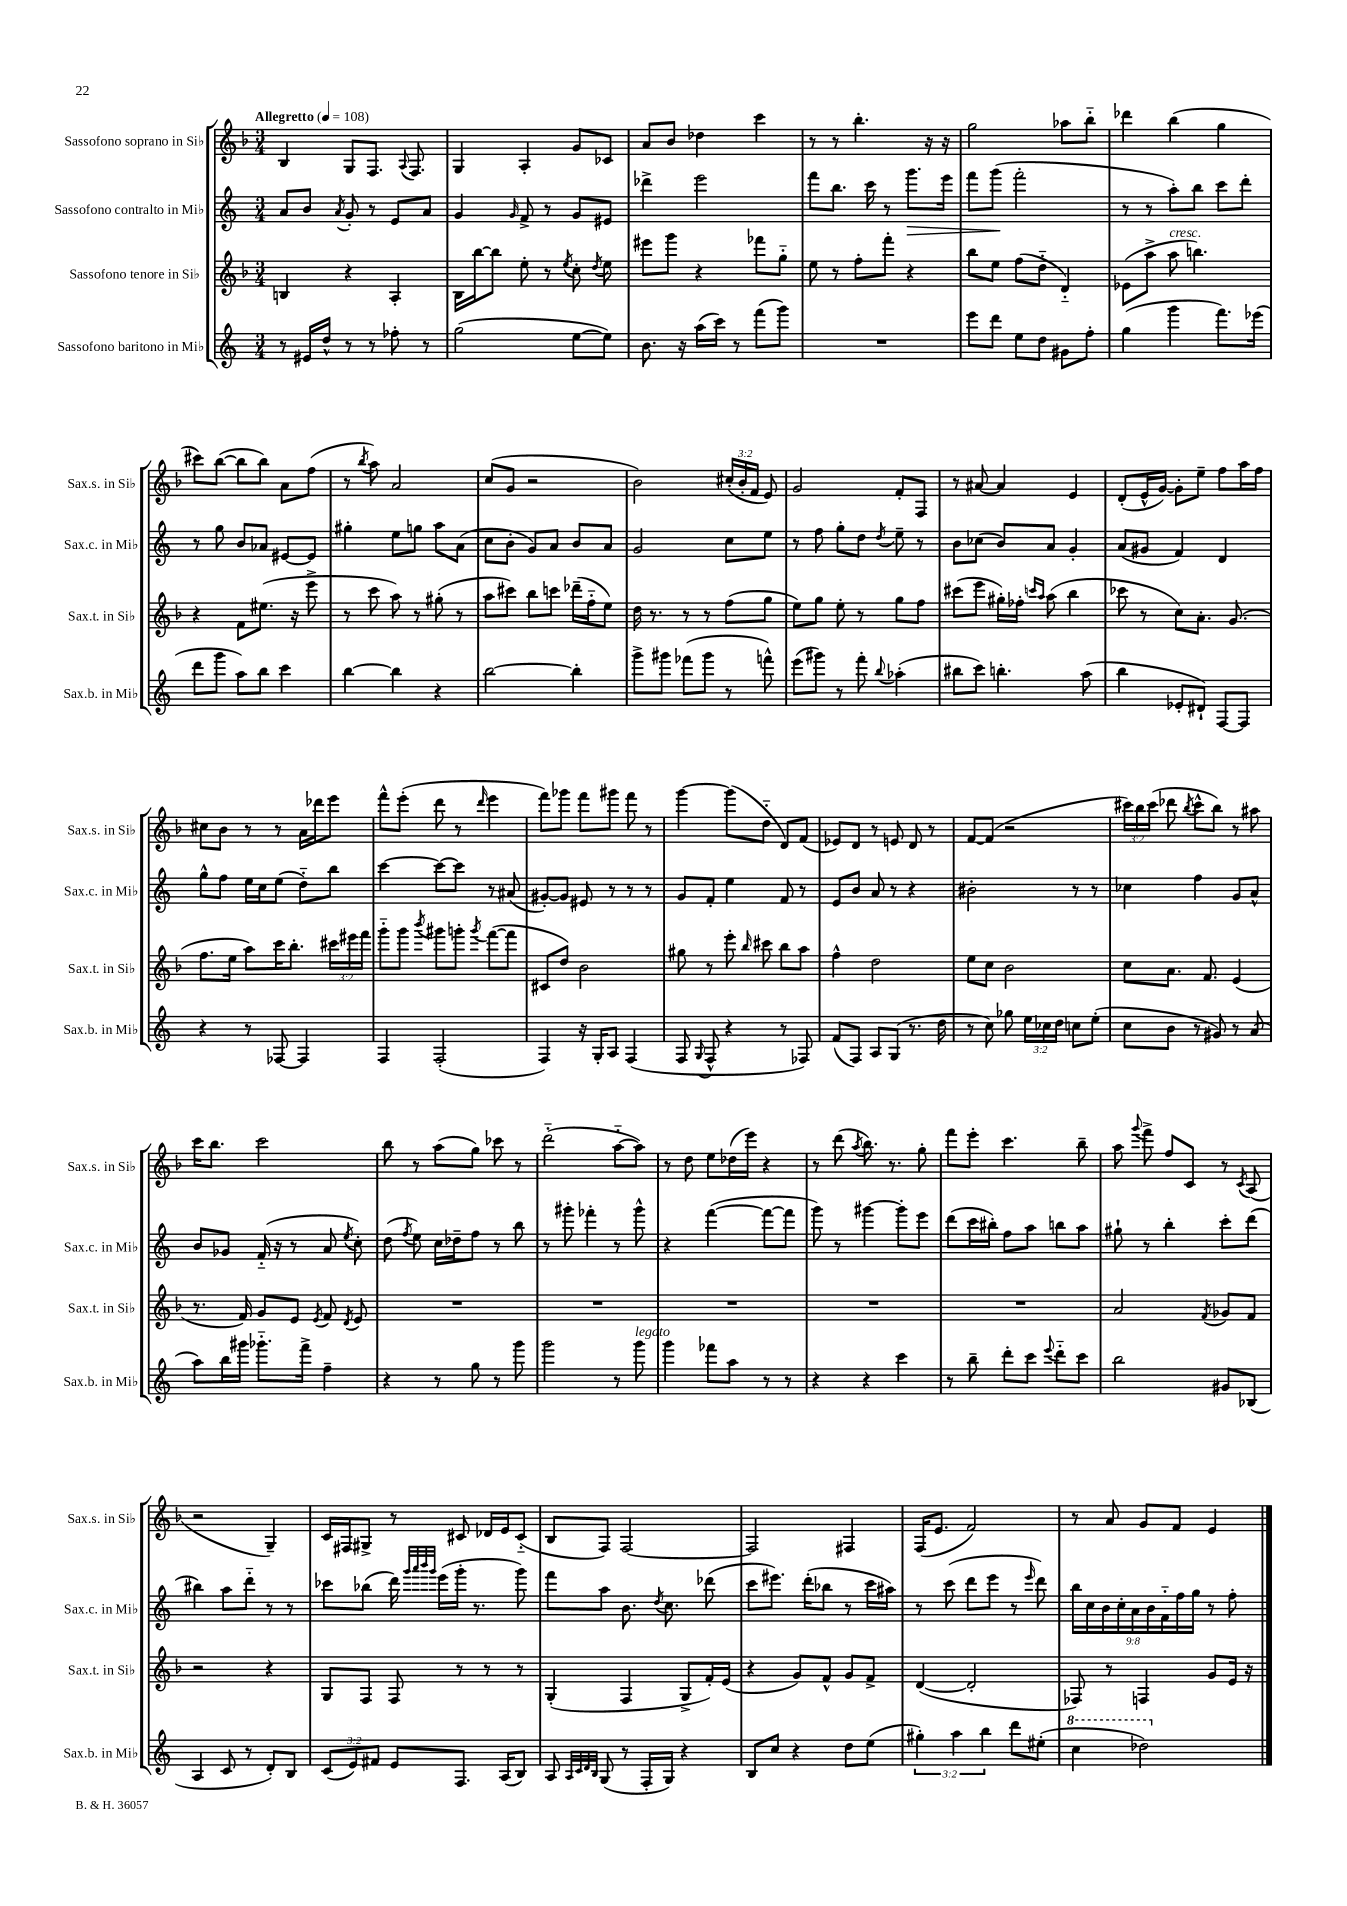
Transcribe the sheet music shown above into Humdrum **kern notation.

**kern	**kern	**kern	**kern
*staff4	*staff3	*staff2	*staff1
*clefG2	*clefG2	*clefG2	*clefG2
*k[]	*k[b-]	*k[]	*k[b-]
*M3/4	*M3/4	*M3/4	*M3/4
*MM108	*MM108	*MM108	*MM108
8r	4B/	8a/L	4B-/
16e#/LL	.	8b/J	.
16dd^^/JJ	.	.	.
.	.	8qa/	.
8r	4r	8g'/	8G/L
8r	.	8r	8.F/J
8ff-'\	4A'/	8e/L	.
.	.	.	8qqA/
.	.	.	8.F/
8r	.	8a/J	.
=	=	=	=
(2gg\	16B-\LL	4g/	4G/
.	[16bb-\J	.	.
.	8bb-\]J	.	.
.	.	16qqg/	.
.	8ee'\	8f^/	4A'/
.	8r	8r	.
.	8qee/	.	.
[8ee\L	8cc'\	8g/L	8g/L
.	8qdd/	.	.
8ee\]J)	8ee\	8e#/J	8c-/J
=	=	=	=
8.b\	8eee#\L	4ddd-^\	8a/L
.	8ggg\J	.	8b-/J
16r	.	.	.
(16aa\LL	4r	2eee\	4dd-\
16ccc\JJ)	.	.	.
8r	.	.	.
(8fff\L	8fff-\L	.	4ccc\
8ggg\J)	8gg'~\J	.	.
=	=	=	=
2.r	8ee\	8fff\L	8r
.	8r	8.bb\J	8r
.	8ff'\L	.	4.bb-'\
.	.	16ccc\	.
.	8fff'\J	8r	.
.	4r	8.ggg\L	.
.	.	.	16r
.	.	16eee\Jk	16r
=	=	=	=
8eee\L	8bb-\L	8fff\L	2gg\
8ddd\J	8ee\J	(8ggg\J	.
8ee\L	(8ff\L	2fff'\	.
8dd\J	8dd'~\J	.	.
8g#\L	4d'~/)	.	8aa-\L
8ff'\J	.	.	8bb-'~\J
=	=	=	=
(4gg\	(8e-\L	8r	4ddd-\
.	8aa^\J	8r	.
4ggg\	8aa\	8aa'\L)	(4bb-\
.	4.bb\)	8bb\J	.
8.fff\L)	.	8ccc\L	4gg\
.	.	8ddd'\J	.
(16eee-\Jk	.	.	.
=	=	=	=
8ddd\L	4r	8r	8ccc#\L)
8ggg\J	.	8gg\	([8bb-\J
8aa\L)	8f\L	8b/L	8bb-\]L
8bb\J	(8.ee#\J	8a-/J	8bb-\J)
4ccc\	.	[8e#/L	8a\L
.	16r	.	.
.	8eee^\	8e#/]J	(8ff\J
=	=	=	=
[4bb\	8r	4gg#'\	8r
.	.	.	8qbb-/
.	8ccc\	.	8aa\)
4bb\]	8aa\)	8ee\L	2a/
.	8r	8gg\J	.
4r	(8gg#'\	8aa\L	.
.	8r	(8a\J	.
=	=	=	=
[2bb\	8aa\L	8cc\L	(8cc/L
.	8ccc#\J)	8b'\J	8g/J
.	8bb-\L	8g/L)	2r
.	8ccc\J	8a/J	.
4bb'\]	(16ddd-~\LL	8b/L	.
.	16ff'~\J	.	.
.	8ee\J)	8a/J	.
=	=	=	=
8ggg^\L	16dd\	2g/	2b-\)
.	8.r	.	.
8ggg#\J	.	.	.
(8fff-\L	8r	.	.
8ggg#\J	8r	.	.
8r	(8ff\L	8cc\L	(24cc#'/LL
.	.	.	24b-'/
.	.	.	24f/JJ
8fff^^\)	8gg\J	8ee\J	8e/)
=	=	=	=
(8eee\L	8ee\L)	8r	2g/
8ggg#\J)	8gg\J	8ff\	.
8r	8ee'\	8gg'\L	.
8fff'\	8r	8dd\J	.
8qqbb/	.	8qdd/	.
(4aa-'\	8gg\L	8ee~\	8f'/L
.	8ff\J	8r	8F/J
=	=	=	=
8bb#\L	(8ccc#\L	8b\L	8r
8ccc\J)	8eee\J	(8cc-\J	[8a#/
4.bb'\	16gg#'\LL)	8b/L)	4a#/]
.	16ff-'\JJ	.	.
.	16qqccc/LL	.	.
.	16qqaa/JJ	.	.
.	(8aa\	8a/J	.
.	4bb-\	4g'/	4e/
(8aa\	.	.	.
=	=	=	=
4bb\	8ccc-\	(8a/L	(8d'/L
.	8r	8g#/J	16e^^/L
.	.	.	[16g/JJ)
8e-'/L	8cc\L)	4f/)	8g'\]L
8d#`/J)	8.a'\J	.	8ee~\J
[8F/L	.	4d/	8ff\L
.	(8.g/	.	.
8F/]J	.	.	16aa\L
.	.	.	16ff\JJ
=	=	=	=
4r	8.ff\L	8gg^^\L	8cc#\L
.	.	8ff\J	8b-\J
.	16ee\Jk	.	.
8r	8aa\L)	16ee\LL	8r
.	.	16cc\J	.
[8F-/	16ccc\K	(8ee\J	8r
.	8.bb-'\J	.	.
4F-/]	.	8dd'~\L)	16a\LL
.	.	.	16ddd-\J
.	24ccc#\LL	8bb\J	8eee\J
.	24eee#\	.	.
.	24fff\JJ	.	.
=	=	=	=
4F/	8ggg'~\L	[4ccc\	8fff^^\L
.	8ggg\J	.	(8eee'\J
.	8qbbb-/	.	.
(2F'/	8ggg#\L	8ccc\_L	8ddd\
.	8ggg'\J	8ccc\]J	8r
.	8qggg/	.	16qqddd/
.	([8fff\L	8r	4eee\
.	8fff\]J	(8a#/	.
=	=	=	=
4F/)	8c#/L	[8g#'/L)	8fff\L)
.	8dd/J)	8g#/]J	8ggg-\J
16r	2b-\	8e#/	8fff\L
16G'/LK	.	.	.
8A/J	.	8r	8ggg#\J
(4F/	.	8r	8fff\
.	.	8r	8r
=	=	=	=
8F/	8gg#\	8g/L	[4ggg\
8qqG/	.	.	.
8F^^/	8r	8f'/J	.
4r	8eee'\	4ee\	(8ggg\]L
.	16qqbb-/	.	.
.	8ccc#\	.	8dd'~\J
8r	8bb-\L	8f/	8d/L)
8F-/)	8aa\J	8r	(8f/J
=	=	=	=
(8f/L	4ff^^\	8e/L	8e-/L)
8F/J)	.	8b/J	8d/J
8A/L	2dd\	8a/	8r
(8G/J	.	8r	8e/
8.r	.	4r	8d/
.	.	.	8r
16dd\	.	.	.
=	=	=	=
8r	8ee\L	2b#'\	[8f/L
8cc\)	8cc\J	.	(8f/]J
8gg-\	2b-\	.	2r
24ee\LL	.	.	.
24cc-\	.	.	.
24dd\JJ	.	.	.
8cc\L	.	8r	.
(8ee'\J	.	8r	.
=	=	=	=
8cc\L	8cc\L	4cc-\	24ccc#\LL)
.	.	.	24bb-\
.	.	.	(24ccc#\JJ
8b\J	8.a\J	.	8ddd-\
.	.	.	8qbb-/
8r	.	4ff\	8ccc#^^\L
.	8.f/	.	.
8g#/)	.	.	8bb-\J)
8r	(4e/	8g/L	8r
(8a/	.	8a^^/J	8aa#\
=	=	=	=
8aa\L)	8.r	8b/L	16ccc\LK
.	.	.	8.bb-\J
16bb\L	.	8g-/J	.
16ggg#\JJ	16f/)	.	.
8.ggg-'~\L	8g/L	(16f'~/	2ccc\
.	.	16r	.
.	8e/J	8r	.
16fff^\Jk	.	.	.
.	8qe/	.	.
4ff~\	8f/	8a/	.
.	8qd/	8qee/	.
.	8e/	8cc'\)	.
=	=	=	=
4r	2.r	(8dd\	8bb-\
.	.	8qff/	.
.	.	8ee\)	8r
8r	.	16cc\LL	(8aa\L
.	.	16dd-~\J	.
8gg\	.	8ff\J	8gg\J)
8r	.	8r	8ccc-\
8ggg\	.	8bb\	8r
=	=	=	=
2ggg\	2.r	8r	(2ddd'~\
.	.	8ggg#'\	.
.	.	4fff-'\	.
8r	.	8r	[8aa'~\L
8ggg\	.	8ggg#^^\	8aa\]J)
=	=	=	=
4ggg\	2.r	4r	8r
.	.	.	8dd\
8fff-\L	.	([4fff\	8ee\L
8aa\J	.	.	(16dd-\L
.	.	.	16eee\JJ)
8r	.	8fff\_L	4r
8r	.	8fff\]J	.
=	=	=	=
4r	2.r	8ggg\)	8r
.	.	8r	(8ddd\
.	.	.	8qaa/
4r	.	[4ggg#\	8.bb-\)
.	.	.	8.r
4ccc\	.	8ggg#'\]L	.
.	.	8eee\J	8gg'\
=	=	=	=
8r	2.r	(8ddd\L	8fff\L
8bb~\	.	16ccc\L	8eee'\J
.	.	16bb#'\JJ)	.
8ddd'\L	.	8ff\L	4.ccc\
8ccc\J	.	8aa\J	.
8qqeee/	.	.	.
8ddd'~\L	.	8bb\L	.
8ccc\J	.	8aa\J	8bb-~\
=	=	=	=
2bb\	2a/	8gg#`\	8aa\
.	.	.	8qqggg/
.	.	8r	8fff^\
.	.	4bb'\	8ff/L
.	.	.	8c/J
.	8qf/	.	.
8g#/L	8g-/L	8ccc'\L	8r
.	.	.	8qc/
(8B-/J	8f/J	(8ddd\J	(8A/
=	=	=	=
4A/	2r	4bb#\)	2r
8c/	.	8aa\L	.
8r	.	8ddd'~\J	.
8d'/L)	4r	8r	4G~/)
8B/J	.	8r	.
=	=	=	=
(12c/L	8G/L	8ccc-\L	16c/LL
.	.	.	16F#/J
12e/)	.	.	.
.	8F/J	(8bb-\J	8G#^/J
12f#/J	.	.	.
8e/L	8F/	16ddd\)	8r
.	.	32qqggg/LLL	.
.	.	32qqaaa/	.
.	.	32qqbbb/	.
.	.	32qqggg/JJJ	.
.	.	(16eee\LL	.
8.F/J	8r	16ggg'\JJ	8c#/
.	.	8.r	.
.	8r	.	16d-/LL
(16A/LK	.	.	16e/J
8B/J)	8r	8ggg\)	(8c#'~/J
=	=	=	=
8A/	(4G'/	8fff\L	8B-/L
32qqA/LLL	.	.	.
32qqc/	.	.	.
32qqd/	.	.	.
32qqB/JJJ	.	.	.
(8G/	.	8aa\J	8F/J)
8r	4F/	8.b\	[2F/
16F'/LL	.	.	.
.	.	8qdd/	.
16G/JJ)	.	8.cc\	.
4r	8G^/L	.	.
.	16f'/L)	(8ddd-\	.
.	(16e/JJ	.	.
=	=	=	=
8B/L	4r	8ccc\L	2F/]
8cc/J	.	8.eee#\J)	.
4r	8g/L)	.	.
.	.	(16ddd'\LK	.
.	8f^^/J	8bb-\J	.
8dd\L	8g/L	8r	4F#/
(8ee\J	8f^/J	16ccc\LL	.
.	.	16aa#\JJ)	.
=	=	=	=
6gg#'\)	([4d/	8r	(16F/LK
.	.	.	8.e/J
.	.	(8ccc\	.
6aa\	.	.	.
.	2d'/]	8ddd\L	2f/)
6bb\	.	.	.
.	.	8eee\J	.
8ddd\L	.	8r	.
.	.	16qqeee/	.
(8ee#'\J	.	8ddd\)	.
=	=	=	=
4ccc\	8F-/)	18bb\LL	8r
.	.	18cc\	.
.	.	18b\	.
.	8r	.	8a/
.	.	18cc'\	.
.	.	18a\	.
2ddd-\)	4F/	.	8g/L
.	.	18b\	.
.	.	18f'~\	.
.	.	.	8f/J
.	.	18ff\	.
.	.	18gg\JJ	.
.	8g/L	8r	4e/
.	16e/Jk	8ff'\	.
.	16r	.	.
==	==	==	==
*-	*-	*-	*-
